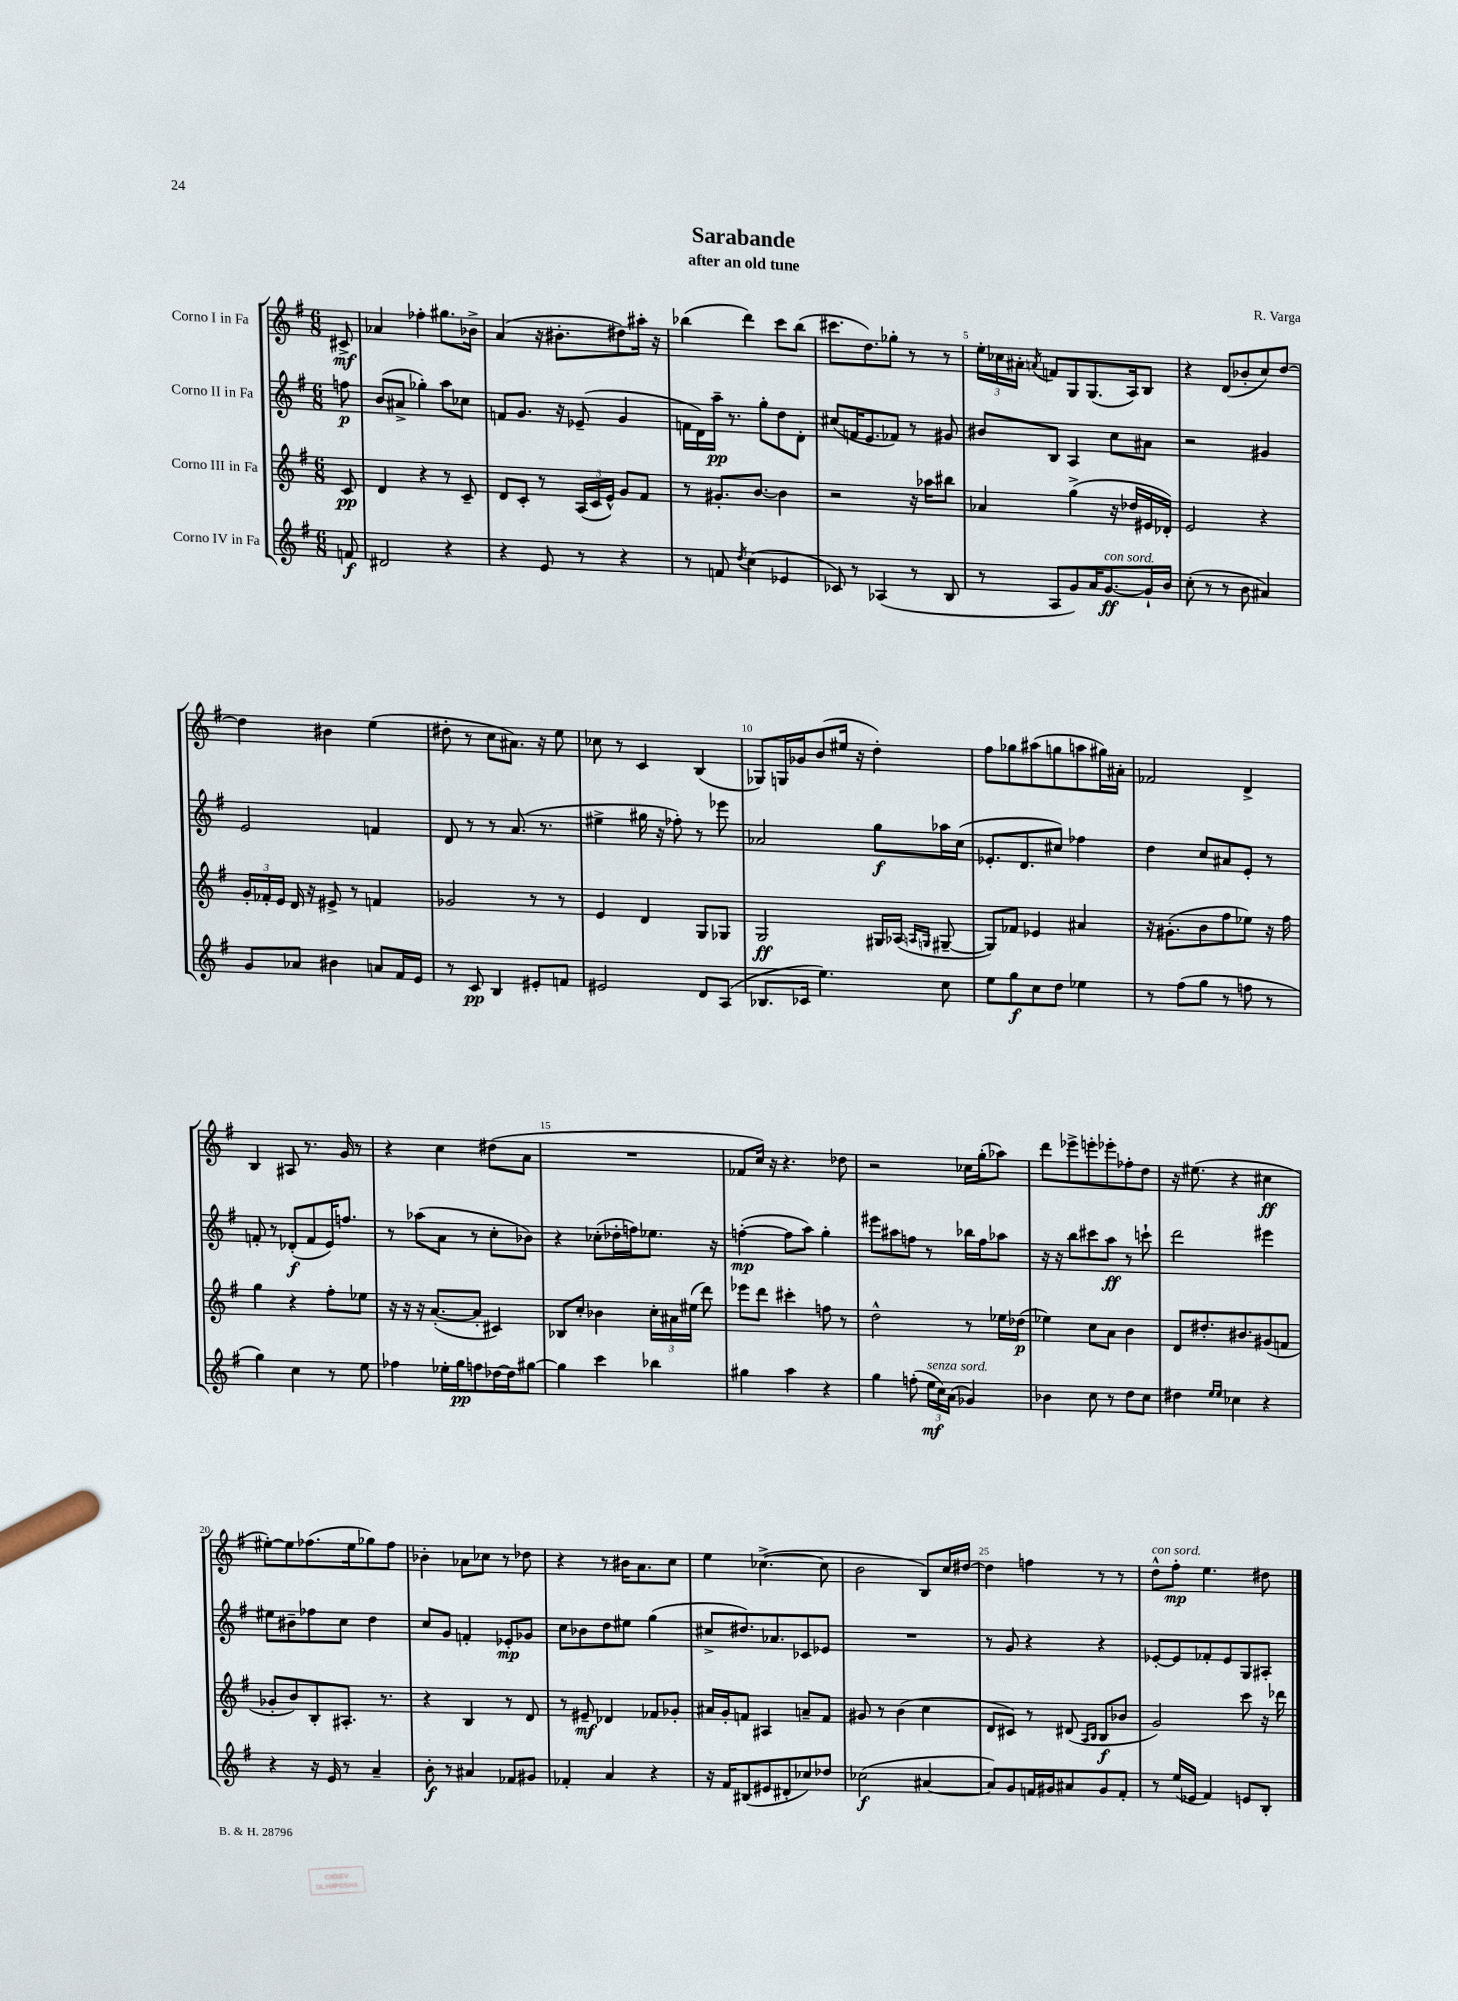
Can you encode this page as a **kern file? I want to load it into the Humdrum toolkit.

**kern	**kern	**kern	**kern
*staff4	*staff3	*staff2	*staff1
*clefG2	*clefG2	*clefG2	*clefG2
*k[f#]	*k[f#]	*k[f#]	*k[f#]
*M6/8	*M6/8	*M6/8	*M6/8
8f	8c	8ff	8c#^
=	=	=	=
2d#	4d	(8b	4a-
.	.	8a#^	.
.	4r	4gg-')	4ff-'
4r	8r	8aa	8.gg#
.	8c~	8cc-	.
.	.	.	16b-^
=	=	=	=
4r	8d	8f	(4a
.	8c'	8.g	.
8e	8r	.	16r
.	.	16r	8.b#'
8r	(24A	(8e-~	.
.	24c	.	.
.	24e^^)	.	.
4r	8g	4g	8dd#)
.	8f#	.	16aa#'
.	.	.	16r
=	=	=	=
8r	8r	16f	(4bb-
.	.	16d)	.
8f	8.g#'	16aa~	.
.	.	8.r	.
8qdd	.	.	.
(4cc	.	.	4ddd)
.	[8.b	.	.
.	.	8gg'	.
4e-	4b]	8dd	8ccc
.	.	8d'	(8bb-
=	=	=	=
8c-)	2r	(8cc#	8.ccc#
8r	.	16f	.
.	.	8.e	8.dd)
(4A-	.	.	.
.	.	8f-)	8gg-'
8r	16r	8r	8r
.	16aa-	.	.
8B	8bb#	8g#	8r
=	=	=	=
8r	4a-	8b#	24ee'
.	.	.	24cc-
.	.	.	24a#'
.	.	.	8qa
8A	.	8B	8f
8g)	(4gg^	4A	8G
16a	.	.	(8.G
[8.g	.	.	.
.	16r	8cc	.
.	16dd-	.	16A)
16g`]	16e#	8a#	8B
16b	16d-')	.	.
=	=	=	=
(8cc'	2e	2r	4r
8r	.	.	.
8r	.	.	(8d
8b	.	.	8b-'
4a#)	4r	4g#	8cc)
.	.	.	[8dd
=	=	=	=
8g	24g'	2e	4dd]
.	24f-'	.	.
.	24e	.	.
8a-	16d	.	.
.	16r	.	.
4b#	8e#^	.	4b#
.	8r	.	.
8a	4f	4f	(4ee
16f#	.	.	.
16e	.	.	.
=	=	=	=
8r	2g-	8d	8dd#'
8c	.	8r	8r
4B	.	8r	8cc
.	.	(8.a	8.a#)
8e#'	8r	.	.
.	.	8.r	16r
8f	8r	.	8ee
=	=	=	=
2e#	4e	4ee#^	8cc-
.	.	.	8r
.	4d	16gg#	4c
.	.	16r	.
.	.	8ff-')	.
8d	8G	8r	(4B
(8A	8G-	8eee-	.
=	=	=	=
8.B-	2G	2a-	8G-)
.	.	.	16G
16c-	.	.	16g-
4.ee)	.	.	(8b
.	.	.	16ee#
.	.	.	16r
.	16G#	8gg	4dd')
.	(16A-	.	.
.	16qqA	.	.
.	16qqG	.	.
8cc	[8G#~	16aa-	.
.	.	(16cc	.
=	=	=	=
8ee	8G#])	8.e-'	8ff#
8gg	8f-	.	8gg-
.	.	8.d	.
8cc	4e-	.	(8aa#
8dd	.	8cc#)	8gg
4ee-	4a#	4ff-	8aa
.	.	.	16gg#)
.	.	.	16a#'
=	=	=	=
8r	16r	4dd	2f-
.	(8.g#'	.	.
(8ff#	.	.	.
8gg	8b	8cc	.
8r	8ff#	8a#	.
8ff	8ee-)	8e'	4d^
8r	16r	8r	.
.	16ff#	.	.
=	=	=	=
4gg)	4gg	8f'	4B
.	.	8r	.
4cc	4r	(8d-'	8A#
.	.	8f	8.r
8r	8ff#'	16e)	.
.	.	8.ff	16g
8ee	8ee-	.	8r
=	=	=	=
4ff-	16r	8r	4r
.	16r	.	.
.	16r	(8aa-	.
.	([8.a'	.	.
16ee-'	.	8a	4cc
16gg	.	.	.
8ff	8a']	8r	.
[16dd-	4c#)	8cc'	(8dd#
16dd-]	.	.	.
[8gg#	.	8b-)	8a
=	=	=	=
4gg#]	8B-	4r	2.r
.	8cc'	.	.
4ccc	4b-	(8cc-'	.
.	.	16dd-'	.
.	.	16ff)	.
4bb-	24cc'	8.ee-	.
.	24a#	.	.
.	(24ee#	.	.
.	8ddd)	.	.
.	.	16r	.
=	=	=	=
4gg#	8eee-	([4ff'	8f-
.	8ddd	.	16cc)
.	.	.	16r
4aa	4ccc#'	8ff]	4.r
.	.	8aa)	.
4r	8ff	4gg'	.
.	8r	.	8dd-
=	=	=	=
4gg	2dd^^	8eee#	2r
.	.	8aa#	.
(8ff'	.	8ff	.
24ee	.	8r	.
24cc)	.	.	.
(24a	.	.	.
4g-)	8r	16bb-	16cc-
.	.	16ff	(16gg'
.	16ee-	8aa-	8aa-)
.	(16dd-	.	.
=	=	=	=
4b-	4ee-)	16r	8ddd
.	.	16r	.
.	.	8bb	8eee-^
8cc	8cc	8ccc#	8eee'
8r	8a	8aa	8eee-'
8dd	4b	8r	8ff-'
8cc	.	8ccc`	8dd
=	=	=	=
4dd#	8d	2ddd	16r
.	.	.	(8.ee#
.	8.dd#'	.	.
16qqee	.	.	.
16qqee	.	.	.
4cc-	.	.	4r
.	8.b#	.	.
4r	(8g#	4eee#	4cc#
.	8f	.	.
=	=	=	=
4r	8g-'	8ee#	[8ee#')
.	8b)	8b#~	8ee#]
16r	8B'	8ff-	(8.ff-
16e	.	.	.
8r	8.A#'	8cc	.
.	.	.	16ee#
4a~	.	4dd	8gg-)
.	8.r	.	.
.	.	.	8ff-
=	=	=	=
8b'	4r	8cc	4b-'
8r	.	8g	.
4a#	4B	4f'	8a-
.	.	.	8cc-
8f-	8r	8e-'	8r
8g#	8d	8g-	8dd-
=	=	=	=
4f-'	8r	8cc	4r
.	8e#~	8b-	.
4a	4d-	8dd	8r
.	.	8ee#	16b#
.	.	.	8.a
4r	8f-	(4gg	.
.	8g-'	.	8cc
=	=	=	=
16r	16a#	8cc#^	4ee
16f#	16g'	.	.
(8B#	8f	8.dd#)	.
8e#	4A#	.	([4.cc-^
.	.	8.a-	.
8d#'	.	.	.
8cc-)	8a~	8c-	.
8dd-	8f	8e-	8cc-]
=	=	=	=
(2cc-	8g#	2.r	2b
.	8r	.	.
.	(4b	.	.
[4a#	4cc	.	8B)
.	.	.	16cc
.	.	.	[16dd#
=	=	=	=
8a#])	8d	8r	4dd#]
8g	8c#)	8g	.
16f	8r	4r	4ff
16g#	.	.	.
8a#	(8d#	.	.
.	16qqA	.	.
.	16qqB	.	.
8g#	8B	4r	8r
8f'	8b-	.	8r
=	=	=	=
8r	2g)	[8e-'	8dd^^
(16ee	.	8e-]	8ff#'
16e-	.	.	.
4f#)	.	8f-'	4.ee
.	.	8e-	.
8e	8ccc	8G	.
8B'	16r	8A#'	8dd#
.	16ddd-	.	.
==	==	==	==
*-	*-	*-	*-
